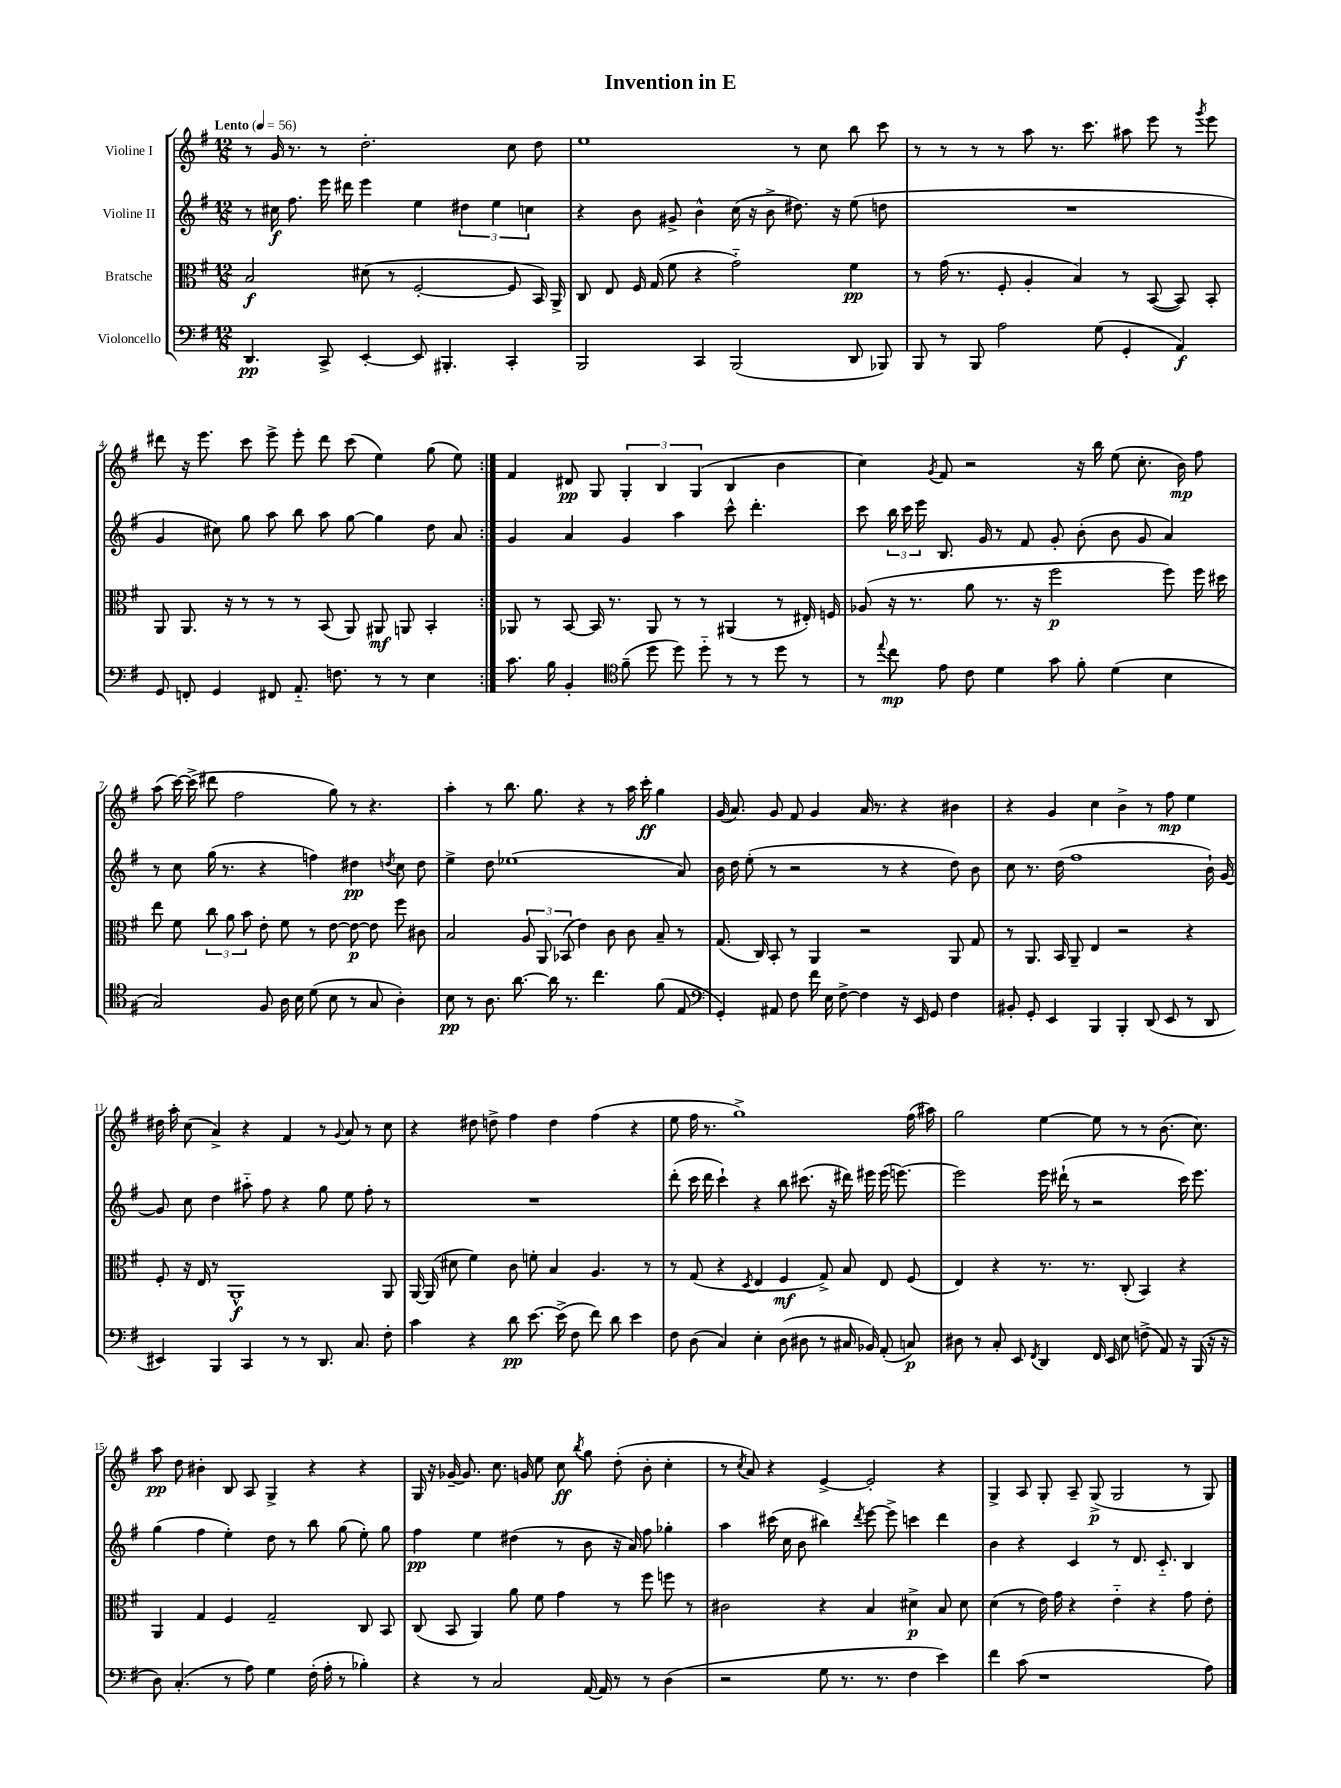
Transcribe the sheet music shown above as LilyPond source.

\header { title = "Invention in E" }
<<
\new StaffGroup <<
\new Staff = "s0" \with { instrumentName = "Violine I" } {
    \clef treble \key g \major \numericTimeSignature \time 12/8 \tempo "Lento" 4 = 56
    \autoBeamOff \repeat volta 2 { r8 g'16 r8. r8 d''2.-. c''8 d''8 |
    e''1 r8 c''8 b''8 c'''8 |
    r8 r8 r8 r8 a''8 r8. c'''8. ais''8 e'''8 r8 \acciaccatura { g'''8 } e'''8 |
    dis'''8 r16 e'''8. c'''8 e'''8-> e'''8-. dis'''8 c'''8( e''4) g''8( e''8) | }
    fis'4 dis'8\pp g8 \tuplet 3/2 { g4-. b4 g4( } b4 b'4 |
    c''4) \acciaccatura { g'8 } fis'8 r2 r16 b''16 e''8( c''8.-. b'16\mp) fis''8 |
    a''8( c'''16~) c'''16->( dis'''8 fis''2 g''8) r8 r4. |
    a''4-. r8 b''8. g''8. r4 r8 a''16 c'''16-.\ff g''4 |
    g'16( a'8.) g'8 fis'8 g'4 a'16 r8. r4 bis'4 |
    r4 g'4 c''4 b'4-> r8 fis''8\mp e''4 |
    dis''16 a''16-. c''8( a'4->) r4 fis'4 r8 \appoggiatura { g'8 } a'8 r8 c''8 |
    r4 dis''8 d''8-> fis''4 d''4 fis''4( r4 |
    e''8 fis''16 r8. g''1->) fis''16( ais''16) |
    g''2 e''4~ e''8 r8 r8 b'8.( c''8.) |
    a''8\pp d''8 bis'4-. b8 a8 g4-> r4 r4 |
    g16 r16 ges'16~-- ges'8. c''8. g'16 e''8 c''8\ff \acciaccatura { b''8 } g''8 d''8-.( b'8-. c''4-. |
    r8 \acciaccatura { c''8 } a'8) r4 e'4~-> e'2-. r4 |
    g4-> a8 g8-. a8-- g8->\p( g2 r8 g8) \bar "|." |
}
\new Staff = "s1" \with { instrumentName = "Violine II" } {
    \clef treble \key g \major \numericTimeSignature \time 12/8
    \autoBeamOff \repeat volta 2 { r8 cis''16\f fis''8. e'''16 dis'''16 e'''4 e''4 \tuplet 3/2 { dis''4 e''4 c''4 } |
    r4 b'8 gis'8-> b'4-^ c''16( r16 b'8-> dis''8.) r16 e''8( d''8 |
    R1. |
    g'4 cis''8) g''8 a''8 b''8 a''8 g''8~ g''4 d''8 a'8 | }
    g'4 a'4 g'4 a''4 c'''8-^ d'''4.-. |
    c'''8 \tuplet 3/2 { b''16 c'''16 e'''16 } b8. g'16 r8 fis'8 g'8-. b'8-.( b'8 g'8 a'4) |
    r8 c''8 g''16( r8. r4 f''4) dis''4\pp \acciaccatura { d''8 } c''8 d''8 |
    e''4-> d''8 ees''1( a'8) |
    b'16 d''16 e''8-.( r8 r2 r8 r4 d''8) b'8 |
    c''8 r8. d''16( fis''1 b'16-!) g'16~ |
    g'8 c''8 d''4 ais''8-_ fis''8 r4 g''8 e''8 fis''8-. r8 |
    R1. |
    d'''8-.( c'''16 d'''16 c'''4-!) r4 b''8 cis'''8.( r16 dis'''16) eis'''16 eis'''16( e'''8.~) |
    e'''2 e'''16 dis'''16-!( r8 r2 c'''16) e'''8. |
    g''4( fis''4 e''4-.) d''8 r8 b''8 g''8( e''8-.) g''8 |
    fis''4\pp e''4 dis''4( r8 b'8 r16 a'16) fis''8 ges''4-. |
    a''4 cis'''16( c''16 b'8 bis''4) \acciaccatura { d'''8 } e'''8~ e'''8-> c'''4 d'''4 |
    b'4 r4 c'4 r8 d'8. c'8.-_ b4 \bar "|." |
}
\new Staff = "s2" \with { instrumentName = "Bratsche" } {
    \clef alto \key g \major \numericTimeSignature \time 12/8
    \autoBeamOff \repeat volta 2 { b2\f dis'8( r8 fis2~-. fis8 b,16) a,16-> |
    c8 e8 fis16 g16( fis'8 r4 g'2-_) fis'4\pp |
    r8 g'16( r8. fis8-. a4-. b4) r8 b,8~( b,8) b,8-. |
    a,8 a,8. r16 r8 r8 r8 b,8( a,8) ais,8\mf a,8 b,4-. | }
    aes,8 r8 b,8~ b,16 r8. aes,8 r8 r8 ais,4( r8 eis16-.) f16 |
    aes8( r16 r8. a'8 r8. r16 fis''2\p fis''8) fis''16 dis''16 |
    e''8 fis'8 \tuplet 3/2 { c''8 a'8 b'8 } e'8-. fis'8 r8 e'8~ e'8~\p e'8 fis''8 cis'8 |
    b2 \tuplet 3/2 { a8 a,8 bes,8( } e'4) c'8 c'8 b8-- r8 |
    g8.( c16) b,8-. r8 a,4 r2 a,8 g8 |
    r8 a,8. b,16 a,8-- e4 r2 r4 |
    fis8-. r16 e16 r8 a,1-^\f a,8 |
    a,16~ a,16( dis'8 fis'4) c'8 f'8-. b4 a4. r8 |
    r8 g8( r4 \acciaccatura { d8 } e4 fis4\mf g8->) b8 e8 fis8( |
    e4) r4 r8. r8. c8-.( b,4) r4 |
    a,4 g4 fis4 g2-- c8 b,8 |
    c8( b,8 a,4) a'8 fis'8 g'4 r8 fis''8 f''8 r8 |
    cis'2 r4 b4 dis'4->\p b8 dis'8 |
    d'4( r8 e'16) g'16 r4 e'4-_ r4 g'8 e'8-. \bar "|." |
}
\new Staff = "s3" \with { instrumentName = "Violoncello" } {
    \clef bass \key g \major \numericTimeSignature \time 12/8
    \autoBeamOff \repeat volta 2 { d,4.\pp c,8-> e,4~-. e,8 bis,,4.-. c,4-. |
    b,,2 c,4 b,,2( d,8 bes,,8) |
    b,,8 r8 b,,8 a2 g8( g,4-. a,4\f) |
    g,8 f,8-. g,4 fis,8 a,8.-_ f8. r8 r8 e4 | }
    c'8. b16 b,4-. \clef tenor fis'8--( d''8 d''8) d''8-_ r8 r8 d''8 r8 |
    r8 \appoggiatura { e''8 } c''8\mp e'8 c'8 d'4 g'8 fis'8-. d'4( b4 |
    g2) fis8 a16 b16 d'8( b8 r8 g8 a4-.) |
    b8\pp r8 a8. a'8.~ a'16 r8. c''4. fis'8( e8 |
    \clef bass g,4-.) ais,8 fis8 fis'16 e16 fis8~-> fis4 r16 e,16 g,8 fis4 |
    bis,8-. g,8-. e,4 b,,4 b,,4-. d,8( e,8 r8 d,8 |
    eis,4) b,,4 c,4 r8 r8 d,8. c8. fis8-. |
    c'4 r4 d'8\pp e'8.~ e'16->( fis8 fis'8) d'8 e'4 |
    fis8 d8( c4) e4-. d8( dis8 r8 cis16 bes,16) a,8-.( c8\p) |
    dis8 r8 c8-. e,8 \acciaccatura { fis,8 } d,4 fis,16 e,16 e8 f8->( a,8) r16 b,,16( r16 r16 |
    d8) c4.-.( r8 a8) g4 fis16-.( a16-. r8 bes4-.) |
    r4 r8 c2 a,16~ a,16 r8 r8 d4( |
    r2 g8 r8. r8. fis4 e'4) |
    fis'4 c'8( r1 a8) \bar "|." |
}
>>
>>
